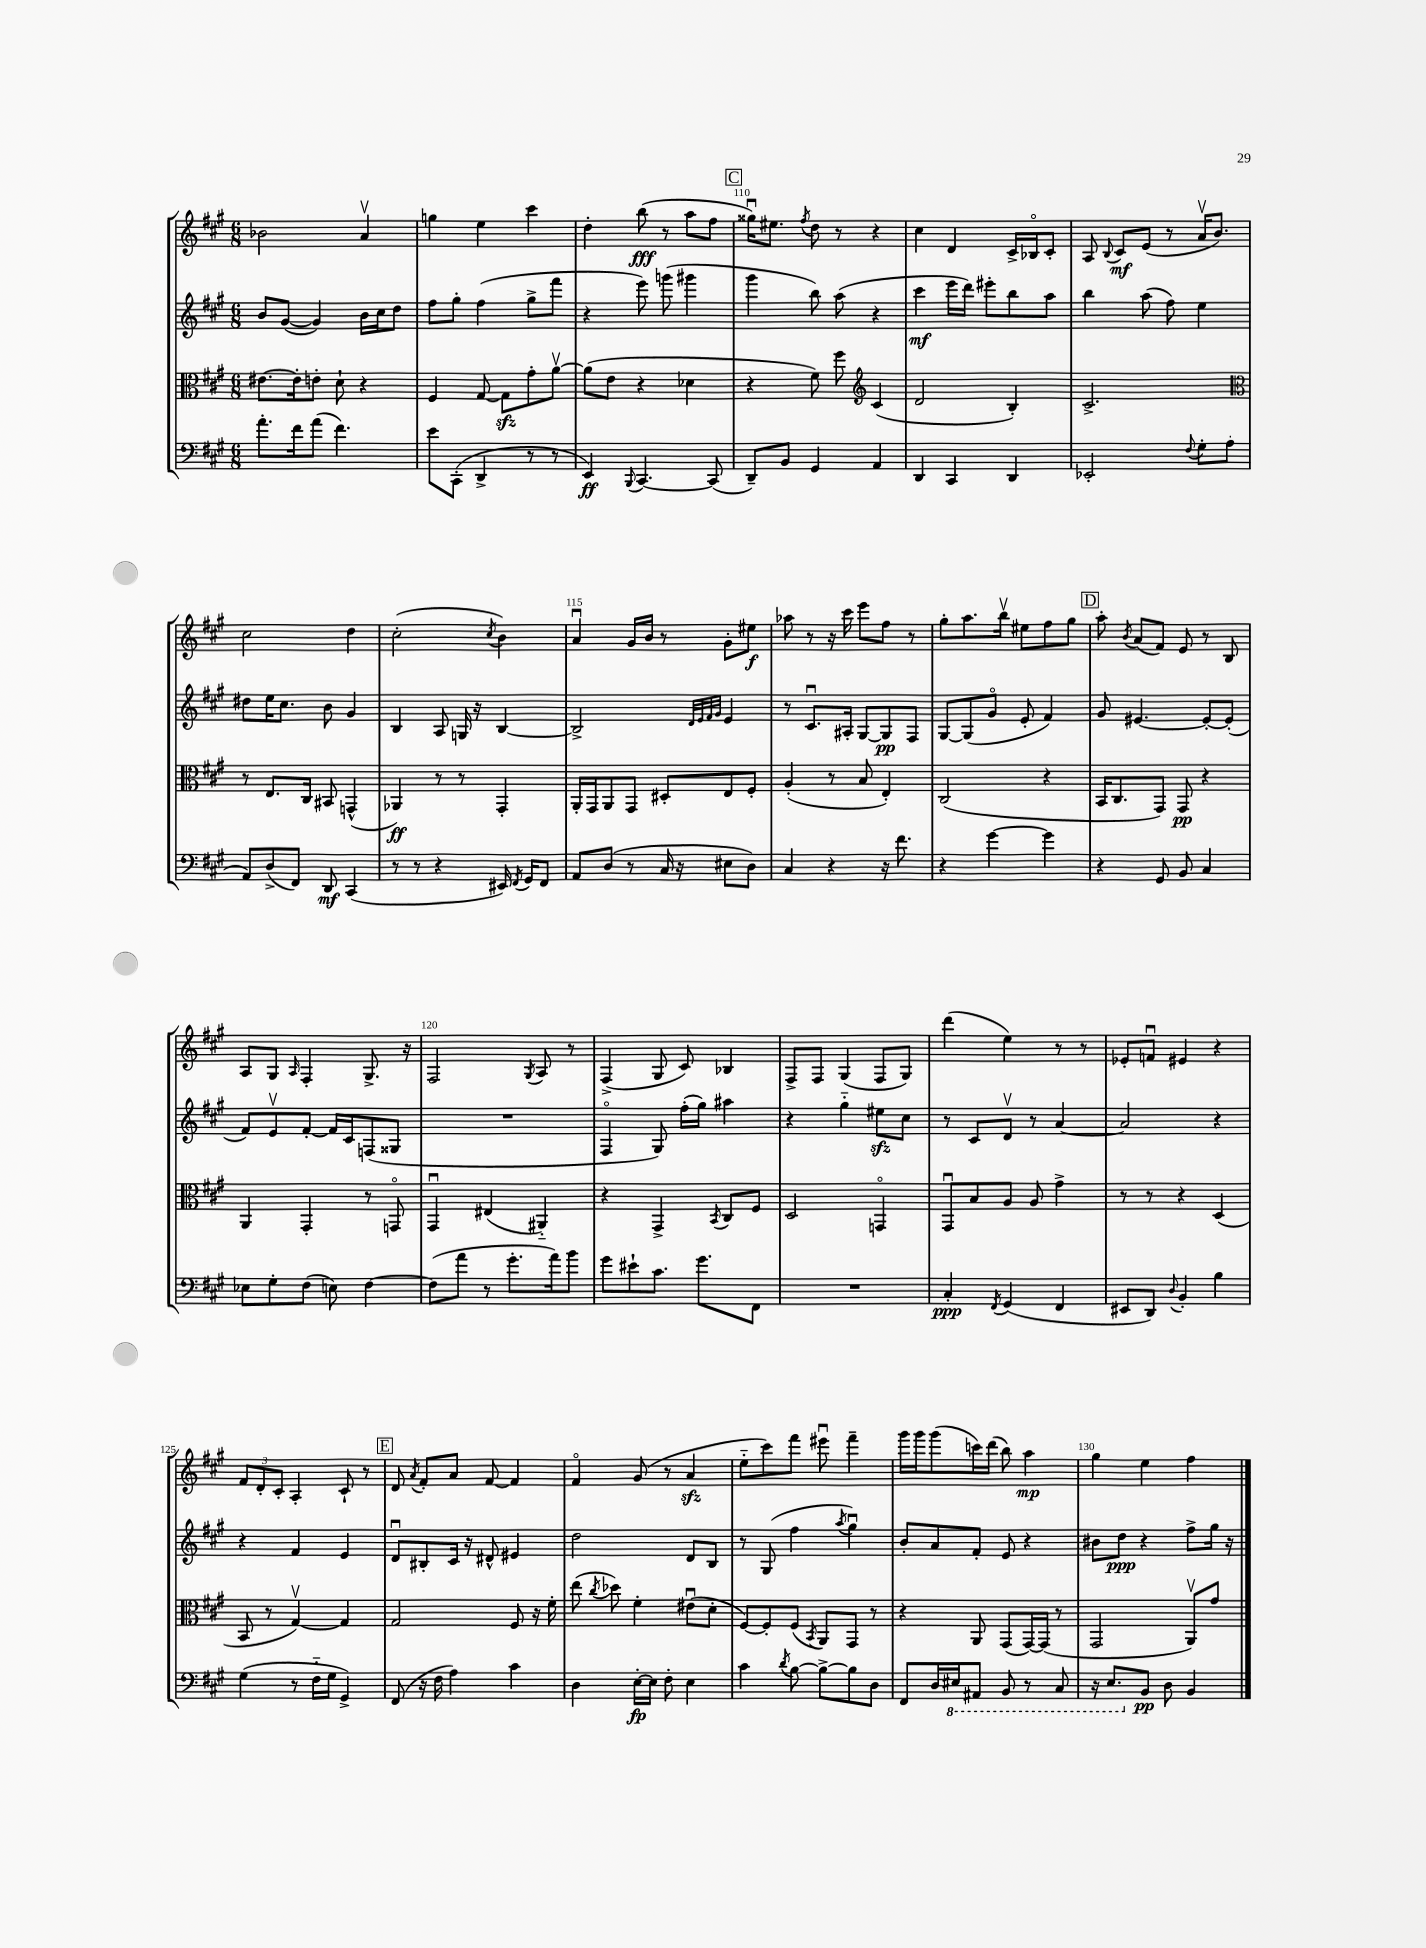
<<
\new StaffGroup <<
\new Staff = "s0" {
    \clef treble \key a \major \numericTimeSignature \time 6/8
    \autoBeamOff bes'2 a'4\upbow |
    g''4 e''4 cis'''4 |
    d''4-. b''8\fff( r8 a''8[ fis''8] |
    \mark \markup { \box "C" } gisis''16[\downbow) eis''8.] \acciaccatura { fis''8 } d''8 r8 r4 |
    cis''4 d'4 cis'16[-> bes16\flageolet cis'8]-. |
    a8 \appoggiatura { b8 } cis'8[\mf e'8]( r8 a'16[\upbow b'8.]) |
    cis''2 d''4 |
    cis''2-.( \acciaccatura { cis''8 } b'4) |
    a'4\downbow gis'16[ b'16] r8 gis'8[-. eis''8]\f |
    aes''8 r8 r16 cis'''16 e'''8[ fis''8] r8 |
    gis''8[-. a''8. b''16]\upbow eis''8[ fis''8 gis''8] |
    \mark \markup { \box "D" } a''8-. \acciaccatura { b'8 } a'8[( fis'8]) e'8 r8 b8 |
    a8[ gis8] \grace { a16 } fis4-. gis8.-> r16 |
    fis2 \acciaccatura { gis8 } a8 r8 |
    fis4->( gis8 cis'8) bes4 |
    fis8[-> fis8] gis4( fis8[ gis8]) |
    d'''4( e''4) r8 r8 |
    ees'8[-. f'8]\downbow eis'4 r4 |
    \tuplet 3/2 { fis'8[ d'8-. cis'8]-. } a4-. cis'8-! r8 |
    \mark \markup { \box "E" } d'8 \acciaccatura { a'8 } fis'8[-. a'8] fis'8~ fis'4 |
    fis'4\flageolet gis'8( r8 a'4\sfz |
    e''8[-_ cis'''8) fis'''8] eis'''8\downbow fis'''4-- |
    gis'''16[ gis'''16 gis'''8( c'''16) d'''16]( b''8) a''4\mp |
    gis''4 e''4 fis''4 \bar "|." |
}
\new Staff = "s1" {
    \clef treble \key a \major \numericTimeSignature \time 6/8
    \autoBeamOff b'8[ gis'8]~( gis'4) b'16[ cis''16 d''8] |
    fis''8[ gis''8]-. fis''4( gis''8[-> fis'''8] |
    r4 e'''8) g'''8( gis'''4 |
    \mark \markup { \box "C" } gis'''4 b''8) a''8( r4 |
    cis'''4\mf e'''16[ d'''16]) eis'''8[-. b''8 a''8] |
    b''4 a''8( fis''8) e''4 |
    dis''8[ e''16 cis''8.] b'8 gis'4 |
    b4 a8 g16 r16 b4~ |
    b2-> \grace { d'32[ e'32 fis'32 gis'32] } e'4 |
    r8 cis'8.[\downbow ais16]-. gis8[~ gis8\pp fis8] |
    gis8[~ gis8( gis'8]\flageolet e'8-. fis'4) |
    \mark \markup { \box "D" } gis'8 eis'4.~ eis'8[~-. eis'8]-.( |
    fis'8[) e'8\upbow fis'8]~-. fis'16[ cis'16 f8( gisis8] |
    R2. |
    fis4\flageolet gis8) fis''16[-.( gis''16]) ais''4 |
    r4 gis''4-_ eis''8[\sfz cis''8] |
    r8 cis'8[ d'8]\upbow r8 a'4~ |
    a'2 r4 |
    r4 fis'4 e'4 |
    \mark \markup { \box "E" } d'8[\downbow bis8-. cis'16] r16 dis'8-^ eis'4 |
    d''2 d'8[ b8] |
    r8 gis8( fis''4 \acciaccatura { a''8 } gis''4\downbow) |
    b'8[-. a'8 fis'8]-. e'8 r4 |
    bis'8[ d''8]\ppp r4 fis''8[-> gis''16] r16 \bar "|." |
}
\new Staff = "s2" {
    \clef alto \key a \major \numericTimeSignature \time 6/8
    \autoBeamOff eis'8.[~ eis'16-. e'8]-. d'8-! r4 |
    fis4 gis8~ gis8[\sfz gis'8-. a'8]~\upbow |
    a'8[( e'8] r4 des'4 |
    \mark \markup { \box "C" } r4 fis'8) fis''8 \clef treble cis'4( |
    d'2 b4-.) |
    cis'2.-> |
    \clef alto r8 e8.[ cis16] bis,8 g,4-^( |
    aes,4\ff) r8 r8 gis,4-. |
    a,16[-. gis,16 a,8 gis,8] dis8[-. e8 fis8]-. |
    a4-.( r8 b8 e4-.) |
    cis2( r4 |
    \mark \markup { \box "D" } b,16[ cis8. gis,8]) gis,8\pp r4 |
    a,4 gis,4-. r8 g,8\flageolet |
    gis,4\downbow eis4( ais,4-_) |
    r4 gis,4-> \acciaccatura { b,8 } cis8[ fis8] |
    d2 g,4\flageolet |
    gis,8[\downbow b8 a8] a8 gis'4-> |
    r8 r8 r4 d4( |
    b,8 r8 gis4~\upbow) gis4 |
    \mark \markup { \box "E" } gis2 fis8 r16 fis'16-. |
    e''8( \acciaccatura { cis''8 } des''8) fis'4-. eis'8[\downbow( d'8]-. |
    fis8[~) fis8-. fis8]( \acciaccatura { b,8 } a,8[) gis,8] r8 |
    r4 a,8 gis,8[( gis,16~) gis,16]( r8 |
    gis,2 a,8[\upbow) gis'8] \bar "|." |
}
\new Staff = "s3" {
    \clef bass \key a \major \numericTimeSignature \time 6/8
    \autoBeamOff a'8.[-. fis'16 a'8]( fis'4.) |
    e'8[ cis,8]-.( d,4-> r8 r8 |
    e,4\ff) \appoggiatura { b,,8 } cis,4.~ cis,8( |
    \mark \markup { \box "C" } d,8[--) b,8] gis,4 a,4 |
    d,4 cis,4 d,4 |
    ees,2-. \appoggiatura { fis8 } gis8[-. a8]( |
    a,8[) d8->( fis,8]) d,8\mf cis,4( |
    r8 r8 r4 eis,16) \acciaccatura { fis,8 } gis,16[ fis,8] |
    a,8[ d8]( r8 cis16 r16 eis8[ d8]) |
    cis4 r4 r16 fis'8. |
    r4 gis'4~ gis'4 |
    \mark \markup { \box "D" } r4 gis,8 b,8 cis4 |
    ees8[ gis8-. fis8]( e8) fis4~ |
    fis8[( a'8] r8 gis'8.[-. a'16) b'8] |
    gis'8[ eis'8-! cis'8.] gis'8.[ fis,8] |
    R2. |
    cis4-.\ppp \acciaccatura { fis,8 } gis,4( fis,4 |
    eis,8[ d,8]) \appoggiatura { d8 } b,4-. b4 |
    gis4( r8 fis16[-_ gis16] gis,4->) |
    \mark \markup { \box "E" } fis,8( r16 fis16 a4) cis'4 |
    d4 e16[~-.\fp e16] fis8-. e4 |
    cis'4 \acciaccatura { d'8 } b8~ b8[~-> b8 d8] |
    fis,8[ d16 \ottava #-1 eis,16 ais,,8] b,,8 r8 cis,8 |
    r16 e,8.[ \ottava #0 b,8]\pp d8 b,4 \bar "|." |
}
>>
>>
\layout { \context { \Score currentBarNumber = #107 \override BarNumber.break-visibility = ##(#f #t #t) barNumberVisibility = #(every-nth-bar-number-visible 5) } }
